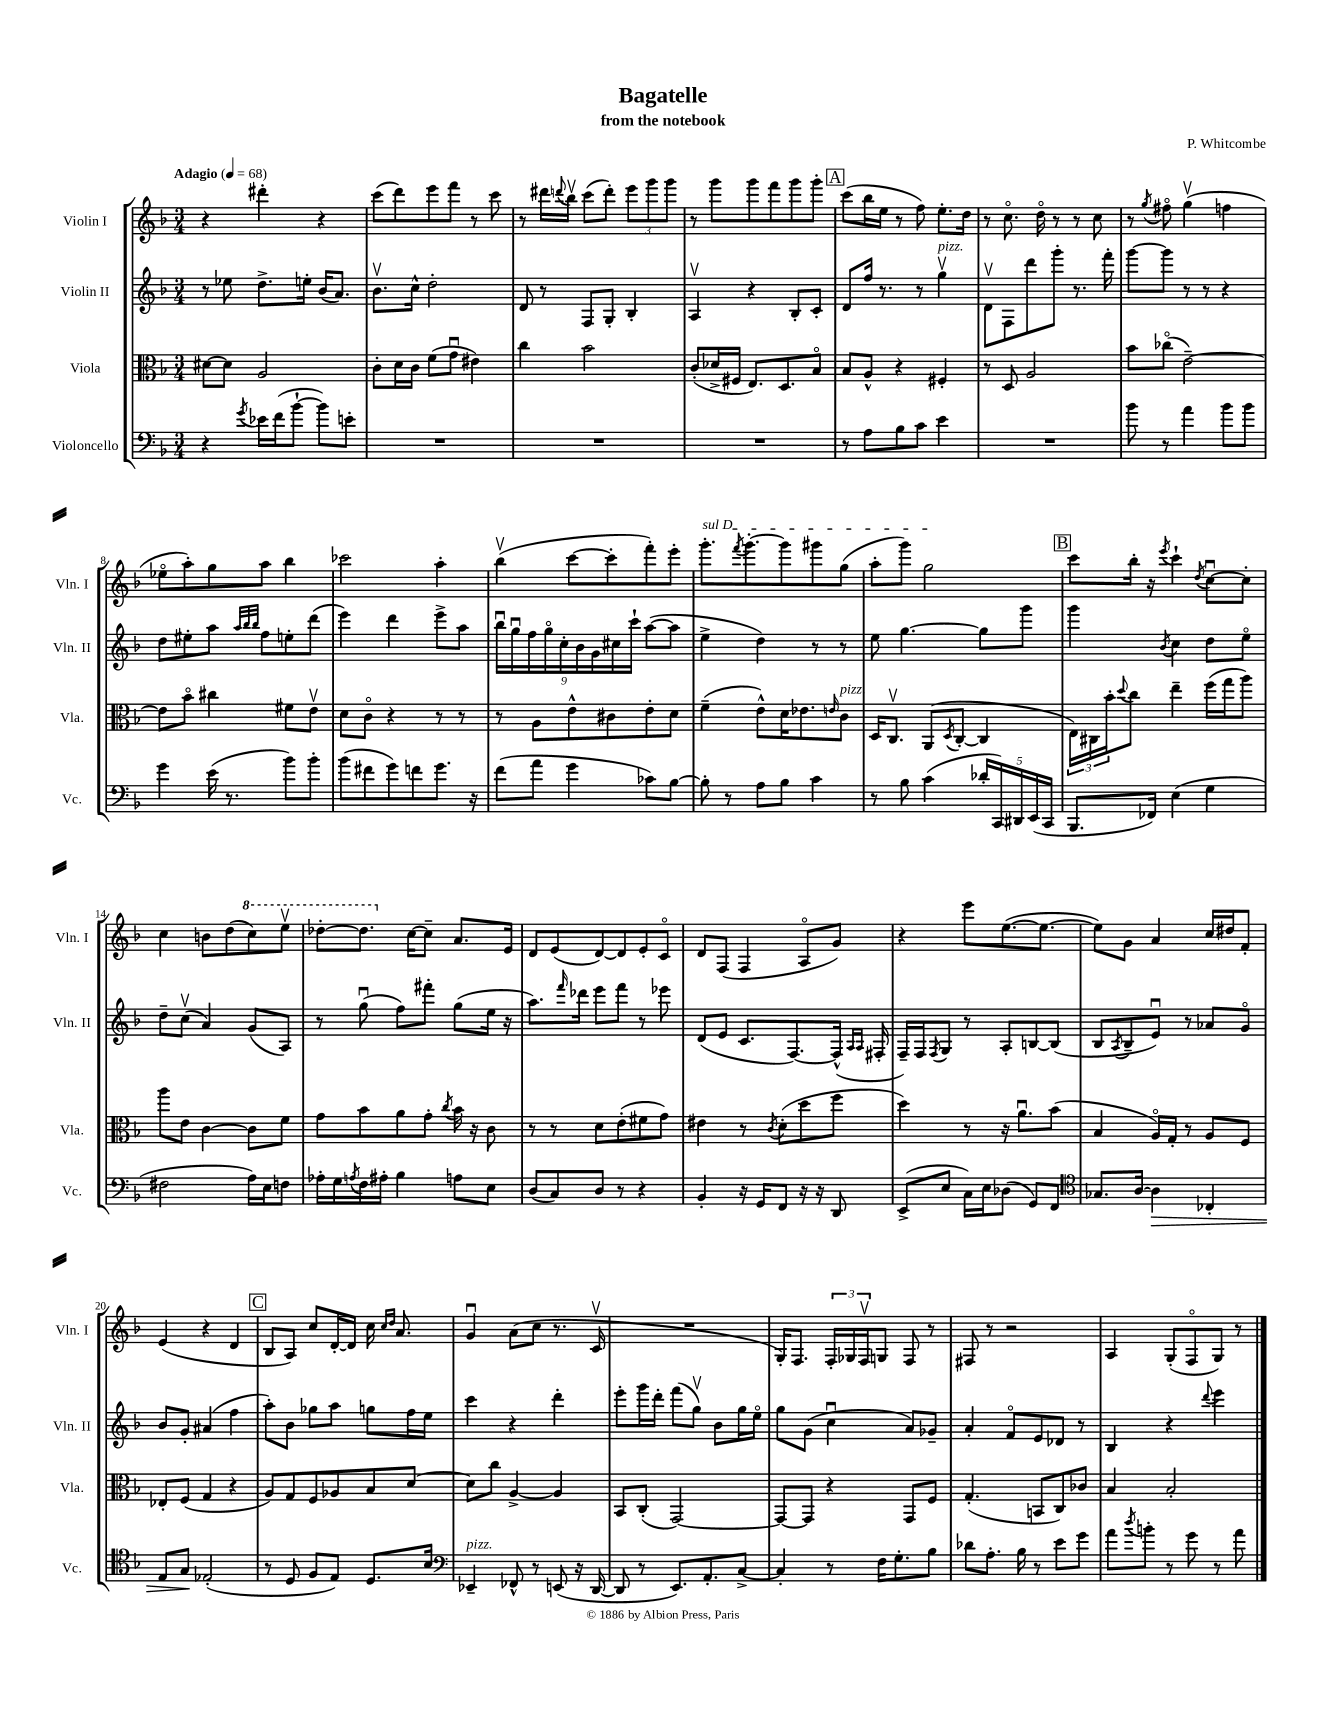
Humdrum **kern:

**kern	**kern	**kern	**kern
*staff4	*staff3	*staff2	*staff1
*clefF4	*clefC3	*clefG2	*clefG2
*k[b-]	*k[b-]	*k[b-]	*k[b-]
*M3/4	*M3/4	*M3/4	*M3/4
*MM68	*MM68	*MM68	*MM68
4r	[8d#	8r	4r
.	8d#]	8ee-	.
8qg	.	.	.
16e-	2A	8.dd^	4ddd#'
(16f	.	.	.
[8b-`	.	.	.
.	.	16ee'	.
8b-])	.	(16b-	4r
.	.	8.a)	.
8e'	.	.	.
=	=	=	=
2.r	8c'	8.b-v	(8ccc
.	16d	.	8ddd)
.	16c	16cc^^	.
.	(8f	2dd'	8eee
.	8gu	.	8fff
.	4e#)	.	8r
.	.	.	8ccc
=	=	=	=
2.r	4cc	8d	8r
.	.	8r	16ddd#
.	.	.	8qqddd
.	.	.	16bb-v
.	2b-	8F	(8ccc
.	.	8G'	8ddd')
.	.	4B-'	12eee
.	.	.	12ggg
.	.	.	12ggg
=	=	=	=
2.r	(8c'	4Av	8r
.	16d-^	.	8ggg
.	16F#	.	.
.	8.E)	4r	8ggg
.	.	.	8fff
.	8.D	.	.
.	.	8B-'	8ggg
.	8B-o	8c'	8ggg'
=	=	=	=
8r	8B-	8d	(8ccc
8A	8A^^	16ff	16bb-
.	.	8.r	16ee
8B-	4r	.	8r
8c	.	8r	8ff)
4e	4F#'	4ggv	8.ee'
.	.	.	16dd
=	=	=	=
2.r	8r	8dv	8r
.	8D	8F	8.cco
.	2A	8ddd	.
.	.	.	16ddo
.	.	8ggg'	8r
.	.	8.r	8r
.	.	.	8cc
.	.	16fff'	.
=	=	=	=
8b-	8b-	[8ggg	8r
.	.	.	8qgg
8r	(8cc-o	8ggg]	8ff#o
4a	[2e~)	8r	(4ggv
.	.	8r	.
8b-	.	4r	4ff
8b-	.	.	.
=	=	=	=
4g	8e]	8dd	8ee-o
.	8b-o	8ee#'	8aa')
(16e	4cc#	8aa	8gg
8.r	.	.	.
.	.	32qqaa	.
.	.	32qqbb-	.
.	.	32qqbb-	.
.	.	8ff	8aa
8b-)	8f#	8ee'	4bb-
8b-'	8ev	(8ddd	.
=	=	=	=
(8b-	8d	4eee)	2ccc-
8f#	8co	.	.
8g)	4r	4ddd	.
8f	.	.	.
8.g	8r	8eee^	4aa'
.	8r	8aa	.
16r	.	.	.
=	=	=	=
(8f	8r	18bb-u	(4bb-v
.	.	18ggu	.
.	.	18ff	.
8a	8A	.	.
.	.	18ggo	.
.	.	18cc'	.
4g	8e^^	.	[8ccc
.	.	18b-	.
.	.	18g	.
.	8c#	.	8ccc']
.	.	18cc#	.
.	.	18ccc`	.
8c-)	8e'	([8aa	8fff')
[8B-	8d	8aa]	8eee'
=	=	=	=
8B-']	(4f~	4ee^	8.ggg'
8r	.	.	.
.	.	.	8qfff
.	.	.	[8.ggg'
8A	8e^^)	4dd)	.
8B-	16d	.	8ggg]
.	8.e-	.	.
4c	.	8r	8ggg#
.	16qqe	.	.
.	8c	8r	(8gg
=	=	=	=
8r	16D	8ee	8aa'
.	8.Cv	.	.
8B-	.	[4.gg	8ggg)
(4c	(8AA	.	2gg
.	8qD	.	.
.	[8C'	.	.
20d-'	4C]	8gg]	.
20CC)	.	.	.
20DD#	.	.	.
.	.	8ggg	.
(20EE	.	.	.
20CC	.	.	.
=	=	=	=
8.BBB-	24E)	4ggg	8ccc
.	24C#	.	.
.	24b-'	.	.
.	8qqdd	.	.
.	8cc	.	16bb-'
16FF-)	.	.	16r
.	.	8qb-	8qeee
(4E	4ee~	4cc	4ccc`
.	.	.	8qdd
4G	(16ff	8dd	[8ccu
.	16gg	.	.
.	8aa)	8eeo	8cc']
=	=	=	=
2F#	8aa	8dd~	4cc
.	8e	(8ccv	.
.	[4c	4a)	8b
.	.	.	(8dd
16A)	8c]	(8g	8ccc)
16E	.	.	.
8F	8f	8A)	8eeev
=	=	=	=
16A-'	8g	8r	[8ddd-'
16G	.	.	.
8qA	.	.	.
16F	8b-	(8ggu	8.ddd-]
16A#'	.	.	.
4B-	8a	8ff)	.
.	.	.	[16cc
.	8g'	8fff#'	8cc~]
.	8qcc	.	.
8A	16b-	(8gg	8.a
.	16r	.	.
8E	8c	16ee	.
.	.	16r	16e
=	=	=	=
(8D	8r	8.aa)	8d
8C)	8r	.	(8e
.	.	16qqfff	.
.	.	16ddd-	.
8D	8d	8eee	[8d)
8r	(8e'	8fff	8d]
4r	8f#	8r	8e'
.	8g)	8eee-	8co
=	=	=	=
4BB-'	4e#	(8d	8d
.	.	8e	(8F
16r	8r	8.c	4F
16GG	.	.	.
.	8qc	.	.
8FF	(8d'	.	.
.	.	[8.F)	.
16r	8dd	.	8Ao
16r	.	.	.
8DD	8ff	(16F^^]	8g)
.	.	16qqA	.
.	.	16qqA	.
.	.	16F#'	.
=	=	=	=
(8EE^	4dd)	16F~)	4r
.	.	16F	.
.	.	8qF	.
8E	.	8G	.
16C)	8r	8r	8eee
16E	.	.	.
(8D-	16r	8A'	([8.ee
.	8.au	.	.
8GG)	.	[8B	.
.	.	.	8.ee_
8FF	(8b-	(8B]	.
=	=	=	=
*clefC4	*	*	*
8.G-	4B-	8B-	8ee])
.	.	8qA	.
.	.	8B-~	8g
[16A	.	.	.
4A]	16Ao)	8eu)	4a
.	16G'	.	.
.	8r	8r	.
4C-'	8A	8a-	16cc
.	.	.	16dd#
.	8F	8go	8f'
=	=	=	=
8E	8E-'	8b-	(4e
8G	(8F	8g'	.
(2E-'	4G	(4a#	4r
.	4r	4ff	4d
=	=	=	=
8r	8A)	8aa')	8B-
8D	8G	8b-	8A)
8F	8F	8gg-	8cc
8E)	8A-	8aa	[16d'
.	.	.	16d]
8.D	8B-	8gg	16cc
.	.	.	16qqcc
.	.	.	16qqdd
.	.	.	8.a
.	[8d	16ff	.
16B-	.	16ee	.
=	=	=	=
*clefF4	*	*	*
4EE-~	8d]	4ccc	4gu
.	8cc	.	.
8FF-^^	[4A^	4r	(8a
8r	.	.	8cc
(8EE	4A]	4ddd'	8.r
16r	.	.	.
[16DD	.	.	16cv
=	=	=	=
8DD]	8BB-	8eee'	2.r
8r	(8C'	16ggg	.
.	.	16ddd'	.
8.EE)	[2GG)	(8fff	.
.	.	8ggv)	.
8.AA'	.	.	.
.	.	8b-	.
[8C^	.	16gg	.
.	.	16eeo	.
=	=	=	=
4C']	8GG_	8gg	16G')
.	.	.	8.F
.	8GG]	(8g	.
8r	4r	4ccu	24F'
.	.	.	24G-
.	.	.	24Fv
16F	.	.	8G
8.G'	.	.	.
.	8GG	8a)	8F
8B-	8F	8g-~	8r
=	=	=	=
8d-	(4.G'	4a'	8F#
8.A'	.	.	8r
.	.	8fo	2r
16B-	.	.	.
8r	8BB	8e	.
8e	8C)	8d-	.
8g	8c-	8r	.
=	=	=	=
8a	4B-	4B-	4A
8qdd	.	.	.
8b'	.	.	.
8r	2B-'	4r	(8G'
8g	.	.	8Fo
.	.	8qqddd	.
8r	.	4eee	8G)
8a	.	.	8r
==	==	==	==
*-	*-	*-	*-
